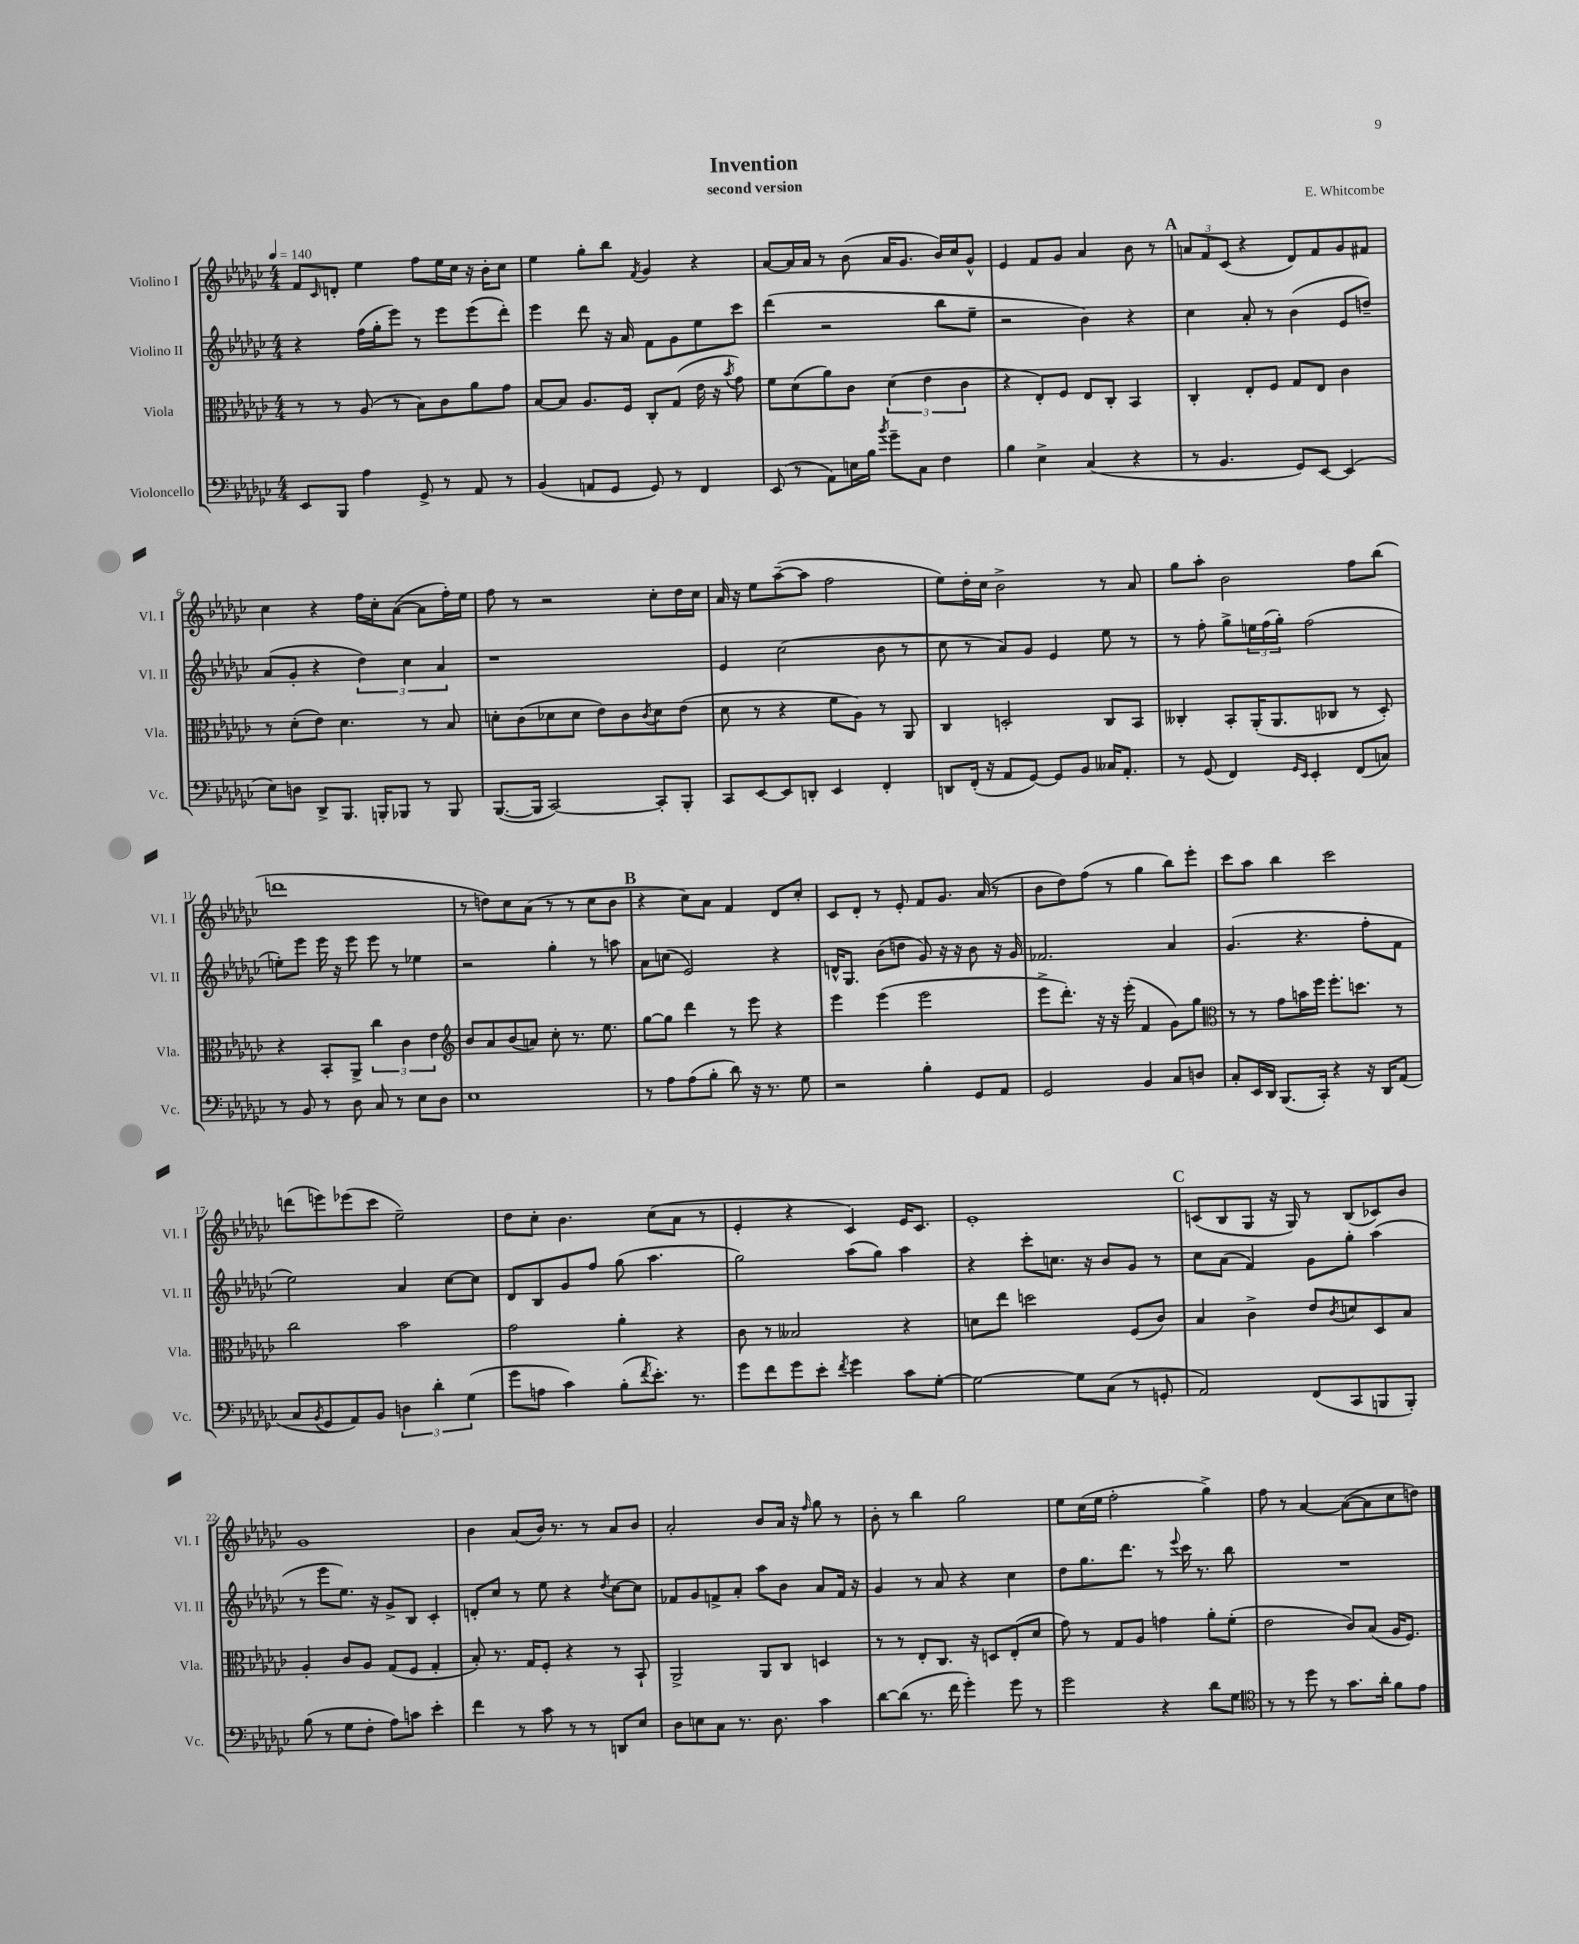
\header { title = "Invention" composer = "E. Whitcombe" subtitle = "second version" }
<<
\new StaffGroup <<
\new Staff = "s0" \with { instrumentName = "Violino I" shortInstrumentName = "Vl. I" } {
    \clef treble \key ges \major \numericTimeSignature \time 4/4 \tempo 4 = 140
    f'8 \grace { ces'16 } d'8-. ees''4 f''8 ees''16 ces''16 r16 bes'16-. ces''8 |
    ees''4 ges''8-. bes''8 \acciaccatura { f'8 } ges'4 r4 |
    aes'8~ aes'16 aes'16 r8 bes'8( aes'16 ges'8. bes'16) ces''16 ges'8-^ |
    ees'4 f'8 ges'8 aes'4 bes'8 r8 |
    \mark \markup { \bold "A" } \tuplet 3/2 { a'8 f'8 ces'8( } r4 des'8) f'8 ges'8 fis'8 |
    ces''4 r4 f''16 ces''16-. aes'8~( aes'8 f''16-.) ees''16 |
    f''8 r8 r2 ces''8-. des''16 ces''16 |
    aes'16 r16 ees''8 aes''8~--( aes''8 f''2 |
    ees''8) des''16-. ces''16 bes'2-> r8 aes'8 |
    ges''8 aes''8-. bes'2 f''8 bes''8( |
    d'''1 |
    r8 d''8) ces''8 aes'8( r8 r8 ces''8 bes'8 |
    \mark \markup { \bold "B" } r4 ces''8) aes'8 f'4 des'8 ces''8-. |
    ces'8 des'8-. r8 ees'8-. f'8 ges'8. aes'16( r8 |
    bes'8 des''8) f''8( r8 ges''4 bes''8) ees'''8-. |
    ces'''8 aes''8 bes''4 ces'''2 |
    d'''8( e'''8) ees'''8( ces'''8 ees''2--) |
    des''8 ces''8-. bes'4. ces''8( aes'8 r8 |
    ees'4-. r4 ces'4) ees'16 ces'8. |
    ees'1-. |
    \mark \markup { \bold "C" } c'8( bes8 ges8 r16 ges16) r8 bes8( ces'8) bes'8 |
    ges'1 |
    bes'4 aes'8( bes'16) r8. r8 aes'8 bes'8 |
    aes'2-. bes'8 aes'16 r16 \grace { f''16 } ges''8 r8 |
    bes'8-. r8 bes''4 ges''2 |
    ees''8 ces''16( ees''16 f''2-. ges''4->) |
    f''8 r8 aes'4~ aes'8~( aes'8 ces''8 d''8) \bar "|." |
}
\new Staff = "s1" \with { instrumentName = "Violino II" shortInstrumentName = "Vl. II" } {
    \clef treble \key ges \major \numericTimeSignature \time 4/4
    r4 f''16( ges''16-. ees'''8) r8 ees'''8 ees'''8( des'''8-.) |
    ees'''4 des'''8 r16 aes'16 f'8 ges'8 ees''8 ces'''8 |
    des'''4( r2 bes''8 ees''8-- |
    r2 bes'4) r4 |
    \mark \markup { \bold "A" } ces''4 aes'8-. r8 bes'4( ees'8 d''8--) |
    aes'8( ges'8-. r4 \tuplet 3/2 { des''4) ces''4 aes'4 } |
    r1 |
    ees'4 ces''2( bes'8 r8 |
    ces''8 r8 aes'8) ges'8 ees'4 ees''8 r8 |
    r8 f''8-. ges''8-> \tuplet 3/2 { e''16 f''16( ges''16-.) } f''2( |
    e''8-.) ees'''8 ees'''16 r16 ees'''8 ees'''8 r8 ees''4 |
    r2 ges''4-. r8 a''8 |
    \mark \markup { \bold "B" } aes'8 c''8( ees'2) r4 |
    d'16-^ ges8. bes'8( d''8 ges'8) r16 r16 bes'8 r16 ges'16 |
    fes'2. aes'4 |
    ges'4.( r4. f''8-. f'8 |
    ees''2) aes'4 ces''8~ ces''8 |
    des'8 bes8 ges'8 f''8 ges''8( aes''4. |
    ges''2) aes''8( ges''8) aes''4 |
    r4 ces'''8-. c''8. r16 bes'8 ges'8 r8 |
    \mark \markup { \bold "C" } ces''8 aes'8( f'4) ges'8 ges''8-. aes''4( |
    r8 ees'''8 ees''8.) r16 ges'8-> bes8 ces'4-. |
    d'8-. ces''8 r8 ees''8 r4 \acciaccatura { des''8 } ces''8~ ces''8 |
    fes'8 ges'8 f'8-> aes'8-. aes''8 bes'8 aes'8 f'16 r16 |
    ges'4 r8 aes'8 r4 ces''4 |
    des''8 ges''8. des'''8. r8 \appoggiatura { ees'''8 } ces'''16 r8. bes''8 |
    R1 \bar "|." |
}
\new Staff = "s2" \with { instrumentName = "Viola" shortInstrumentName = "Vla." } {
    \clef alto \key ges \major \numericTimeSignature \time 4/4
    r8 r8 aes8( r8 bes8) ces'8 aes'8 ges'8 |
    bes8~ bes8 aes8. f16 ces8-. ges8( ees'16 r16 \acciaccatura { bes'8 } ges'8) |
    f'8 des'8( aes'8) ces'8 \tuplet 3/2 { des'4( ees'4 ces'4 } |
    r4 ees8-.) f8 ees8 ces8-. bes,4 |
    \mark \markup { \bold "A" } ces4-. ees8-. f8 ges8 ees8 ces'4 |
    r8 des'8-.( ees'8) des'4. r8 bes8 |
    d'8-. ces'8( des'8 des'8 ees'8) ces'8 \acciaccatura { ces'8 } des'8 ees'8( |
    des'8 r8 r4 f'8 aes8) r8 aes,8 |
    ces4 d2-. ces8 bes,8 |
    ceses4-. bes,8-. aes,16-.( aes,8. ces8 r8 des8-.) |
    r4 bes,8-. aes,8-> \tuplet 3/2 { ces''4 ces'4 ees'4 } |
    \clef treble bes'8 aes'8 bes'8( a'8) ces''8-. r8. ees''8. |
    \mark \markup { \bold "B" } ges''8~ ges''8 des'''4 r8 ees'''8 r4 |
    ees'''4 ees'''4( ees'''2 |
    ees'''8-> des'''8.-.) r16 r16 ees'''16-.( f'4 ges'8) ges''8 |
    \clef alto r8 r8 ges'8 b'16 f''16 f''8.-. d''8. r8 |
    ces''2 bes'2 |
    ges'2 aes'4-. r4 |
    ces'8 r8 beses2 r4 |
    d'8 ees''8 d''2 f8( ces'8) |
    \mark \markup { \bold "C" } bes4 ces'4-> ees'8 \acciaccatura { ces'8 } d'8 des8 bes8 |
    aes4-. ces'8 aes8 ges8( f8 ges4-. |
    bes8-.) r8. ges16 f8-. r4 r8 bes,8-! |
    aes,2-> aes,8 ces8 d4 |
    r8 r8 ees8-. ces8. r16 d8 ees8-.( des'8 |
    ges'8) r8 ges8 aes8 g'4 aes'8-. f'8-.( |
    ees'2 ces'8) bes8( aes16 f8.) \bar "|." |
}
\new Staff = "s3" \with { instrumentName = "Violoncello" shortInstrumentName = "Vc." } {
    \clef bass \key ges \major \numericTimeSignature \time 4/4
    ees,8 bes,,8 aes4 ges,8-> r8 aes,8 r8 |
    bes,4( a,8 ges,8 ges,8) r8 f,4 |
    ees,8( r8 aes,8) e16 bes16 \acciaccatura { bes'8 } ges'8-- ces8 f4 |
    bes4 ees4-> ces4( r4 |
    \mark \markup { \bold "A" } r8 bes,4. ges,8) ees,8~ ees,4( |
    ees8) d8 des,8-> bes,,8. b,,16-. bes,,8 r8 bes,,8 |
    bes,,8.~( bes,,16 ces,2~) ces,8-. bes,,8-. |
    ces,8 ees,8~ ees,8 d,8-. ees,4 f,4-. |
    d,8 f,16-.( r16 aes,8 ges,8~) ges,8 bes,8 ceses16 aes,8.-. |
    r8 ges,8( f,4) \grace { ges,16 ees,16 } ees,4-. f,8( c8) |
    r8 bes,8 r8 des8 ces8 r8 ees8 des8 |
    ees1 |
    \mark \markup { \bold "B" } r8 aes8 aes8( bes8-. des'8) r16 r8. ges8 |
    r2 bes4-. ges,8 aes,8 |
    ges,2 bes,4 ces8 d8 |
    ces8-. ees,16 des,16 bes,,8.( ces,16-.) r4 r16 des,16 aes,8( |
    ces8 \acciaccatura { bes,8 } ges,8 aes,8) bes,8 \tuplet 3/2 { d4 des'4-. ges4( } |
    ges'8 a8 ces'4) bes8-.( \acciaccatura { f'8 } ees'8.-.) r8. |
    ges'8 f'8 ges'8 ees'8-. \acciaccatura { f'8 } ges'4 ces'8 ges8~-. |
    ges2~ ges8 ces8( r8 g,8-. |
    \mark \markup { \bold "C" } aes,2) f,8( ces,8 b,,8 b,,8-.) |
    bes8( r8 ges8 f8-. aes8) c'8 ees'4-. |
    f'4 r8 ces'8 r8 r8 d,8 ees8 |
    des8 e8 ces8 r8. des8. ces'4 |
    des'8~ des'8( r8. f'16 ges'4-.) ges'8 r8 |
    ges'2 r4 des'8 ges8 |
    \clef tenor r8 r8 des''8 r8 ges'8. aes'16-. f'8 ees'8 \bar "|." |
}
>>
>>
